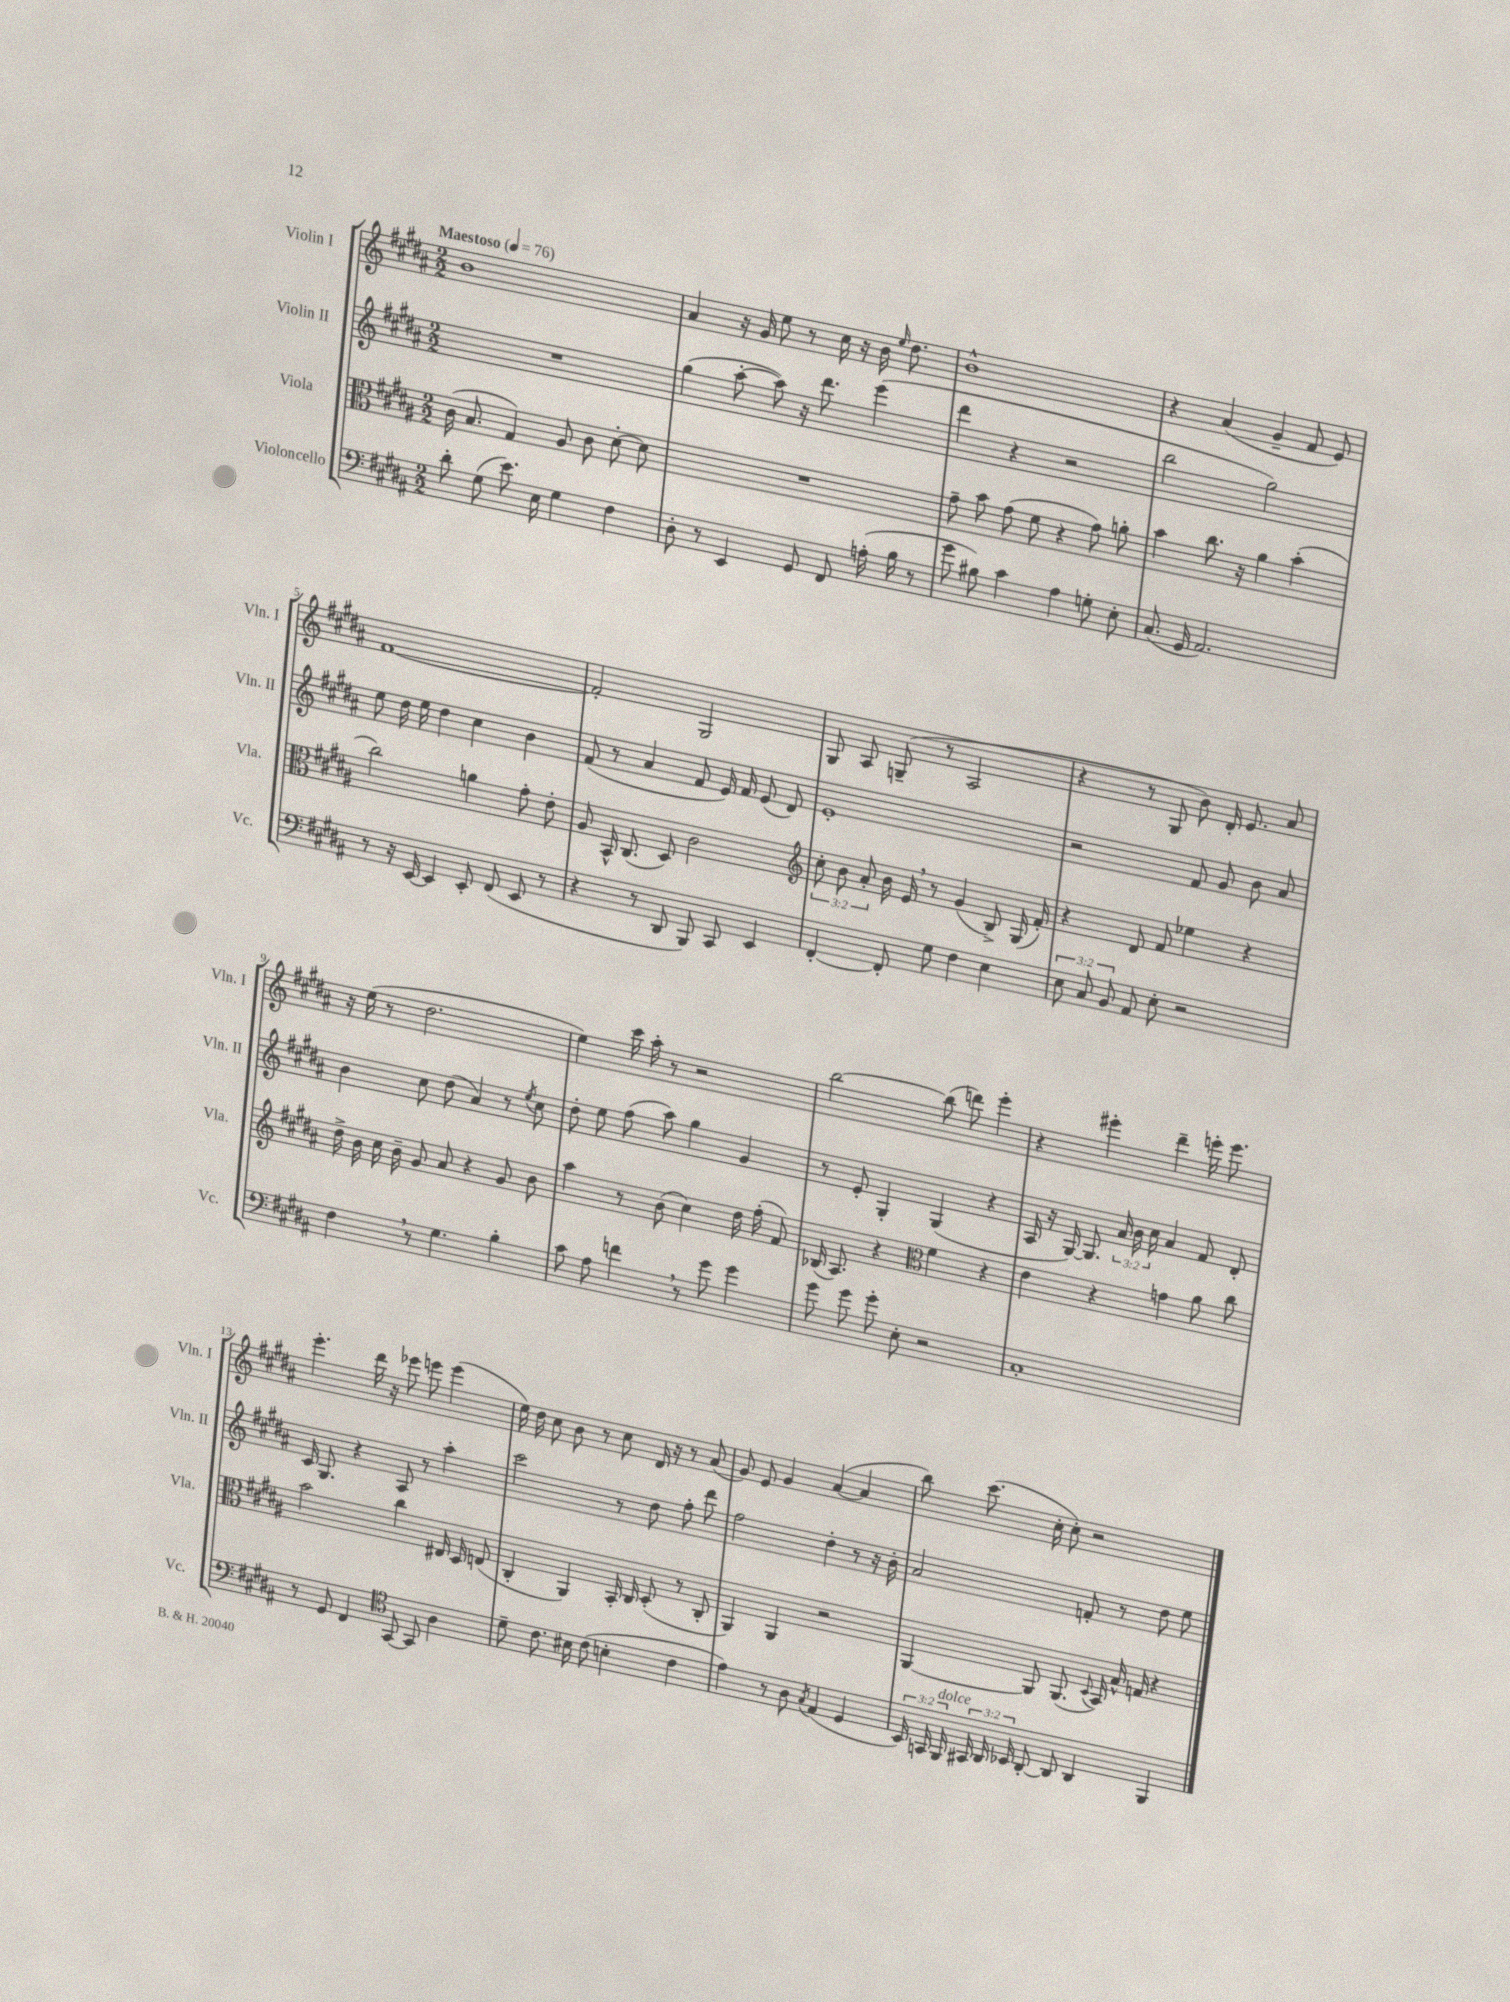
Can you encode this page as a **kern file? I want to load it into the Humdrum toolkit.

**kern	**kern	**kern	**kern
*staff4	*staff3	*staff2	*staff1
*clefF4	*clefC3	*clefG2	*clefG2
*k[f#c#g#d#a#]	*k[f#c#g#d#a#]	*k[f#c#g#d#a#]	*k[f#c#g#d#a#]
*M2/2	*M2/2	*M2/2	*M2/2
*MM76	*MM76	*MM76	*MM76
8d#'\	(16c#\	1r	1b
.	8.B/	.	.
(8G#\	.	.	.
8.e\)	4G#/)	.	.
16E\	.	.	.
4G#\	8A#/	.	.
.	8c#\	.	.
4F#\	[8d#'\	.	.
.	8d#\]	.	.
=	=	=	=
8D#'\	1r	(4gg#\	4a#/
8r	.	.	.
4EE/	.	[8aa#'\	16r
.	.	.	16g#/
.	.	8aa#\])	8ee\
8GG#/	.	16r	8r
.	.	8.ddd#\	.
8FF#/	.	.	16cc#\
.	.	.	16r
(16A'\	.	(4eee\	16b\
.	.	.	16qqee/
16B\	.	.	8.dd#\
8r	.	.	.
=	=	=	=
8g#\	8g#~\	4ddd#\	1b^^
8B#\)	8b\	.	.
4c#\	(8g#\	4r	.
.	8f#\	.	.
4A#\	4r	2r	.
8G'\	8g#\)	.	.
8E'\	8a'\	.	.
=	=	=	=
(8.C#/	4b\	2bb\	4r
16GG#/	.	.	.
2.AA#/)	8.cc#\	.	(4a#/
.	16r	.	.
.	4a#\	2gg#\)	4g#~/
.	(4b'\	.	8f#/
.	.	.	8e/)
=	=	=	=
8r	2cc#\)	8ee\	[1f#
16r	.	16dd#\	.
[16EE/	.	16ee\	.
4EE/]	.	4dd#\	.
8EE'/	4a\	4cc#\	.
(8FF#/	.	.	.
8EE/	8g#'\	4b\	.
8r	8e'\	.	.
=	=	=	=
4r	8A#/	(8f#/	2f#'/]
.	16BB^^/	8r	.
.	(8.C#/	.	.
8r	.	4a#/	.
8DD#/	8D#/)	.	.
8BBB/)	2c#\	8f#/	2G#/
8CC#/	.	16e/)	.
.	.	16f#/	.
4EE/	.	(8e/	.
.	.	8d#/)	.
=	=	=	=
*	*clefG2	*	*
[4FF#'/	12cc#'\	1e'	8G#/
.	12b\	.	.
.	.	.	8A#/
.	12a#'/	.	.
8FF#'/]	16b\	.	(8G~/
.	16e/	.	.
8G#\	8r	.	8r
4F#\	(4g#/	.	2A#/
4E\	8B^/)	.	.
.	(16G#/	.	.
.	16f#'/)	.	.
=	=	=	=
12E\	4r	2r	4r
12C#/	.	.	.
12BB/	.	.	.
8AA#/	8d#/	.	8r
8E'\	8f#/	.	8G#/
2r	4ee-\	8f#/	8b\)
.	.	8g#/	16d#'/
.	.	.	8.e/
.	4r	8b\	.
.	.	8a#/	8a#/
=	=	=	=
4F#\	16dd#^\	4b\	16r
.	16b\	.	(16ee\
.	16cc#\	.	8r
.	16b~\	.	.
8r	8g#/	8cc#\	2.dd#\
4.G#\	8a#/	(8dd#\	.
.	4r	4a#/)	.
4B'\	8g#/	8r	.
.	.	8qee/	.
.	8b\	8cc#\	.
=	=	=	=
8c#\	4aa#\	8dd#'\	4ee\)
8A#\	.	8ee\	.
4f\	8r	(8ff#\	16ccc#\
.	.	.	16aa#'\
.	(8b\	8aa#\)	8r
8r	4cc#\)	4gg#\	2r
8g#\	.	.	.
4g#\	16dd#\	4g#/	.
.	(16ff#'\	.	.
.	8f#/)	.	.
=	=	=	=
8g#\	(16B-/	8r	[2bb\
.	8.A#/)	.	.
8g#\	.	8e'/	.
8g#'\	4r	4G#'/	.
8E'\	.	.	.
*	*clefC3	*	*
2r	4f#\	(4G#/	(8bb\]
.	.	.	8ddd\)
.	4r	4r	4eee'\
=	=	=	=
1C#'	4e\	16A#/	4r
.	.	16r	.
.	.	[16G#/)	.
.	.	8.G#/]	.
.	4r	.	4eee#'\
.	.	24a#/	.
.	.	24b\	.
.	.	24cc#\	.
.	4g\	4a#/	4ddd#~\
.	8a#\	8f#/	16eee'\
.	.	.	8.eee\
.	8cc#\	8d#'/	.
=	=	=	=
8r	2b\	16c#/	4.eee'\
.	.	8.G#/	.
8GG#/	.	.	.
4FF#/	.	4r	.
.	.	.	16ddd#\
.	.	.	16r
*clefC4	*	*	*
[8GG#/	4cc#\	8A#/	8eee-\
8GG#/]	.	8r	8eee\
4A#\	16E#/	4aa#'\	(4eee\
.	16D#/	.	.
.	(8E/	.	.
=	=	=	=
8d#~\	4C#'/	2ccc#\	16ee\)
.	.	.	16dd#\
8.c#\	.	.	8cc#\
.	4AA#/)	.	8b\
16B#\	.	.	.
(8c#\	.	.	8r
4B'\	16BB'/	8r	8cc#\
.	16C#/	.	.
.	(8D#'/	8dd#\	16d#/
.	.	.	16r
4c#\	8r	8ff#'\	8r
.	8C#'/	8ddd#\	(8a#/
=	=	=	=
4e\)	4AA#/)	2ff#\	8g#/)
.	.	.	8e/
8r	4AA#/	.	4g#/
8A#\	.	.	.
8qG#/	.	.	.
(4E/	2r	4dd#'\	([4a#/
4D#/	.	8r	4a#/]
.	.	16r	.
.	.	16b'\	.
=	=	=	=
24BB/)	[4AA#/	2a#/	8bb\)
24GG/	.	.	.
24FF#/	.	.	.
24GG#/	.	.	(8.ccc#\
24AA#/	.	.	.
24BB-/	.	.	.
[8AA#'/	8AA#/]	.	.
.	.	.	16cc#'\
8AA#/]	(8.AA#/	.	8cc#'\)
4AA#/	.	8f'/	2r
.	8qqD#/	.	.
.	16BB/)	.	.
.	16B^^/	8r	.
.	16G/	.	.
4FF#/	4r	8dd#\	.
.	.	8ee\	.
==	==	==	==
*-	*-	*-	*-
